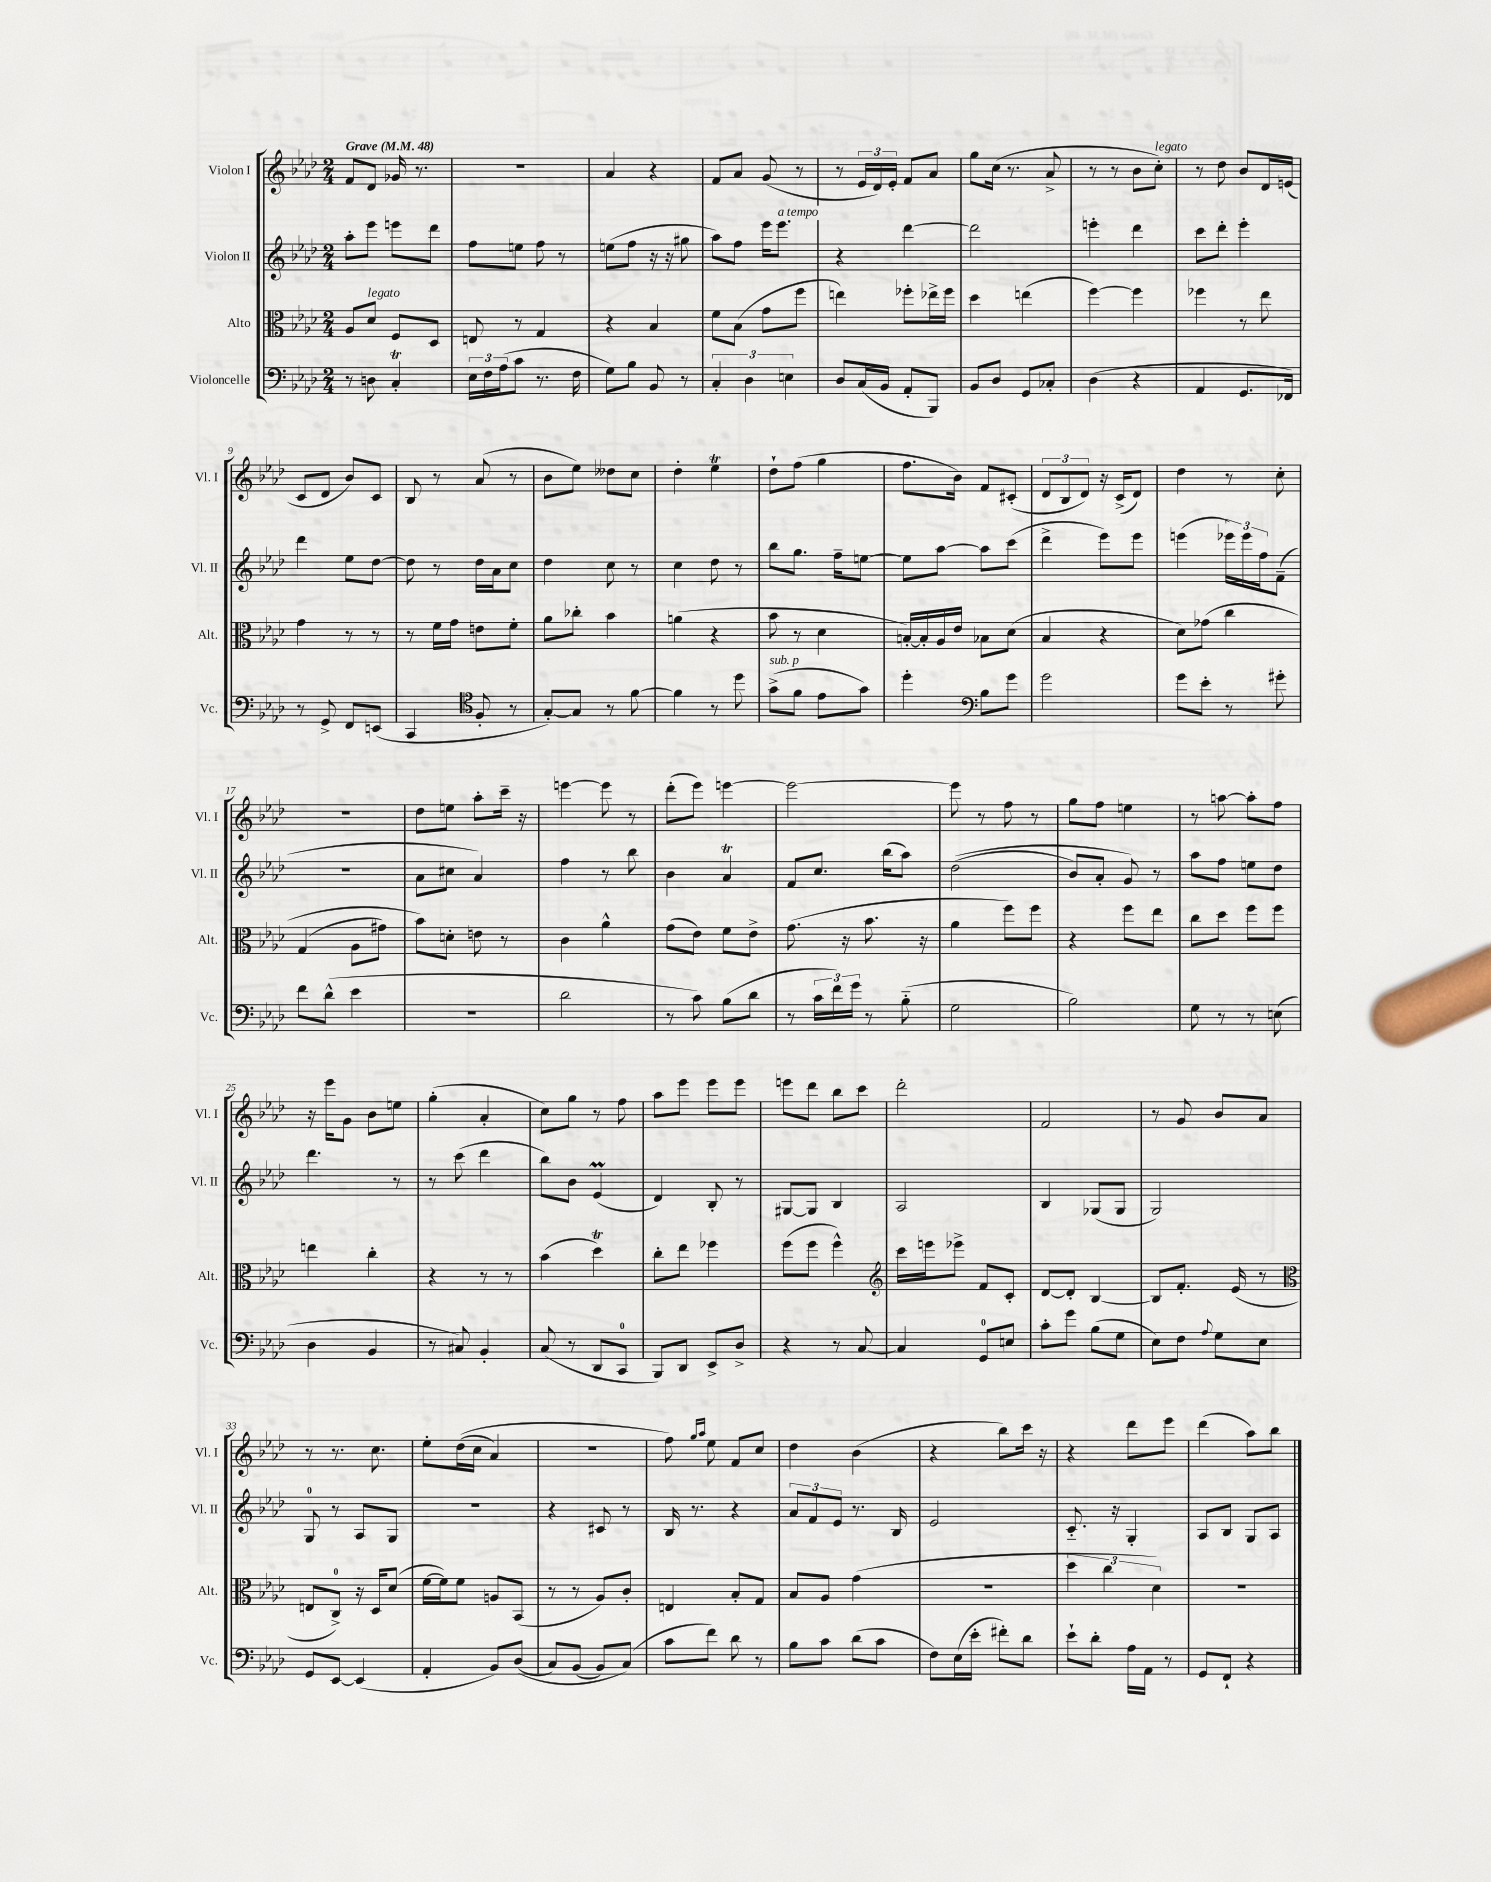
<<
\new StaffGroup <<
\new Staff = "s0" \with { instrumentName = "Violon I" shortInstrumentName = "Vl. I" } {
    \clef treble \key aes \major \numericTimeSignature \time 2/4 \tempo "Grave" 4 = 48
    f'8 des'8 ges'16 r8. |
    r2 |
    aes'4 r4 |
    f'8 aes'8 g'8( r8 |
    r8 \tuplet 3/2 { ees'16 des'16) ees'16-. } f'8 aes'8 |
    g''8 c''16( r8. aes'8-> |
    r8 r8 bes'8 c''8-.^\markup { \italic "legato" }) |
    r8 des''8 bes'8 des'16 e'16( |
    c'8 des'8 bes'8) c'8 |
    bes8 r8 aes'8( r8 |
    bes'8 ees''8) deses''8 c''8 |
    des''4-. ees''4\trill |
    des''8-! f''8( g''4 |
    f''8. bes'16) f'8 cis'8-.( |
    \tuplet 3/2 { des'8 bes8 des'8) } r16 c'16->( des'8) |
    des''4 r8 c''8-. |
    r2 |
    des''8 e''8 aes''8-. c'''16-- r16 |
    e'''4~ e'''8 r8 |
    des'''8-.( ees'''8) e'''4~ |
    e'''2~ |
    e'''8 r8 f''8 r8 |
    g''8 f''8 e''4 |
    r8 a''8~ a''8-. f''8 |
    r16 ees'''16 g'8 bes'8 e''8 |
    g''4-.( aes'4-. |
    c''8) g''8 r8 f''8 |
    aes''8 ees'''8 ees'''8 ees'''8 |
    e'''8 des'''8 bes''8 c'''8 |
    des'''2-. |
    f'2 |
    r8 g'8 bes'8 aes'8 |
    r8 r8. c''8. |
    ees''8-. des''16(\( c''16 aes'4) |
    r2 |
    f''8\) \grace { g''16 aes''16 } ees''8 f'8 c''8 |
    des''4 bes'4( |
    r4 bes''8) c'''16 r16 |
    r4 des'''8 ees'''8 |
    des'''4( aes''8) bes''8 \bar "|." |
}
\new Staff = "s1" \with { instrumentName = "Violon II" shortInstrumentName = "Vl. II" } {
    \clef treble \key aes \major \numericTimeSignature \time 2/4
    aes''8-. ees'''8 e'''8 des'''8 |
    f''8 e''8 f''8 r8 |
    e''8( f''8 r16 r16 gis''8 |
    aes''8) f''8 ees'''16 ees'''8.^\markup { \italic "a tempo" } |
    r4 des'''4~ |
    des'''2 |
    e'''4-. des'''4 |
    c'''8 des'''8-. ees'''4-. |
    des'''4 ees''8 des''8~ |
    des''8 r8 des''16 aes'16 c''8 |
    des''4 c''8 r8 |
    c''4 des''8 r8 |
    bes''8 g''8. f''16-- e''8~ |
    e''8 aes''8~ aes''8 c'''8( |
    des'''4-> ees'''8) ees'''8 |
    e'''4( \tuplet 3/2 { ees'''16) ees'''16 f''16 } f'8--( |
    r2 |
    aes'8 cis''8 aes'4) |
    f''4 r8 bes''8 |
    bes'4 aes'4\trill |
    f'8 c''8. bes''16( aes''8) |
    des''2(\( |
    bes'8) aes'8-. g'8\) r8 |
    aes''8 f''8 e''8 des''8 |
    des'''4. r8 |
    r8 c'''8( des'''4 |
    bes''8) bes'8 ees'4\prall( |
    des'4) bes8-. r8 |
    gis8~ gis8 bes4 |
    aes2 |
    bes4 ges8( ges8 |
    g2) |
    g8-0 r8 aes8 g8 |
    r2 |
    r4 cis'8 r8 |
    bes16 r8. r4 |
    \tuplet 3/2 { aes'8 f'8 ees'8 } r8. bes16 |
    ees'2 |
    c'8.-_ r16 g4-. |
    aes8 bes8 g8 aes8 \bar "|." |
}
\new Staff = "s2" \with { instrumentName = "Alto" shortInstrumentName = "Alt." } {
    \clef alto \key aes \major \numericTimeSignature \time 2/4
    aes8 des'8^\markup { \italic "legato" } f8 des8 |
    e8 r8 g4 |
    r4 bes4 |
    f'8 bes8( g'8 f''8 |
    e''4) fes''8-. ees''16-> fes''16 |
    des''4 e''4( |
    f''4~) f''4 |
    fes''4 r8 ees''8 |
    g'4 r8 r8 |
    r8 f'16 g'16 e'8 f'8-. |
    aes'8 ces''8-. bes'4 |
    a'4( r4 |
    bes'8 r8 des'4 |
    b16~-.) b16-. aes16 ees'16 bes8 des'8( |
    bes4 r4 |
    des'8) ges'8\( c''4 |
    g4( aes8 gis'8) |
    bes'8\) d'8-. e'8 r8 |
    c'4 aes'4-^ |
    g'8( ees'8) f'8 ees'8-> |
    g'8.( r16 bes'8. r16 |
    aes'4 f''8) f''8 |
    r4 f''8 ees''8 |
    c''8 des''8 f''8 f''8 |
    e''4 c''4-. |
    r4 r8 r8 |
    bes'4( des''4\trill) |
    c''8-. ees''8 fes''4 |
    f''8( f''8 f''4-^) |
    \clef treble c'''16 e'''16 ees'''8-> f'8 c'8-. |
    des'8~ des'8-. bes4~ |
    bes8 f'8.-. ees'16( r8 |
    \clef alto e8 c8-0->) r16 des16 des'8( |
    f'16~ f'16) f'8 a8 bes,8( |
    r8 r8 aes8) c'8-. |
    e4 bes8-. g8 |
    bes8 aes8 g'4( |
    r2 |
    \tuplet 3/2 { des''4 c''4 des'4) } |
    R2 \bar "|." |
}
\new Staff = "s3" \with { instrumentName = "Violoncelle" shortInstrumentName = "Vc." } {
    \clef bass \key aes \major \numericTimeSignature \time 2/4
    r8 d8 c4-.\trill |
    \tuplet 3/2 { ees16 f16 aes16( } c'8 r8. f16 |
    g8) bes8 bes,8 r8 |
    \tuplet 3/2 { c4-. des4 e4 } |
    des8 c16( bes,16 aes,8-. bes,,8) |
    bes,8 des8 g,8 ces8-. |
    des4( r4 |
    aes,4 g,8. fes,16) |
    r8 g,8-> f,8 e,8( |
    c,4 \clef tenor f8-. r8 |
    g8~-.) g8 r8 f'8~ |
    f'4 r8 des''8 |
    g'8->^\markup { \italic "sub. p" }( f'8 ees'8 g'8) |
    des''4-. \clef bass bes8 g'8 |
    g'2 |
    g'8 ees'8-. r8 gis'8-. |
    f'8 des'8-^( ees'4 |
    R2 |
    des'2 |
    r8 c'8) bes8( des'8 |
    r8 \tuplet 3/2 { c'16 f'16) g'16 } r8 bes8-_( |
    g2 |
    bes2) |
    g8 r8 r8 e8( |
    des4 bes,4 |
    r8 cis8) bes,4-. |
    c8( r8 des,8 c,8-0 |
    bes,,8) des,8 ees,8-> des8-> |
    r4 r8 c8~ |
    c4 g,8-0 e8 |
    c'8-. g'8 bes8( g8 |
    ees8) f8 \appoggiatura { aes8 } g8 ees8 |
    g,8 ees,8~ ees,4( |
    aes,4-. bes,8) des8(\( |
    c8) bes,8( bes,8) c8(\) |
    c'8 f'8) des'8 r8 |
    bes8 c'8 des'8( c'8 |
    f8) ees16( ees'16-. fis'8-.) des'8 |
    ees'8-! des'8-. aes16 aes,16 r8 |
    g,8 f,8-! r4 \bar "|." |
}
>>
>>
